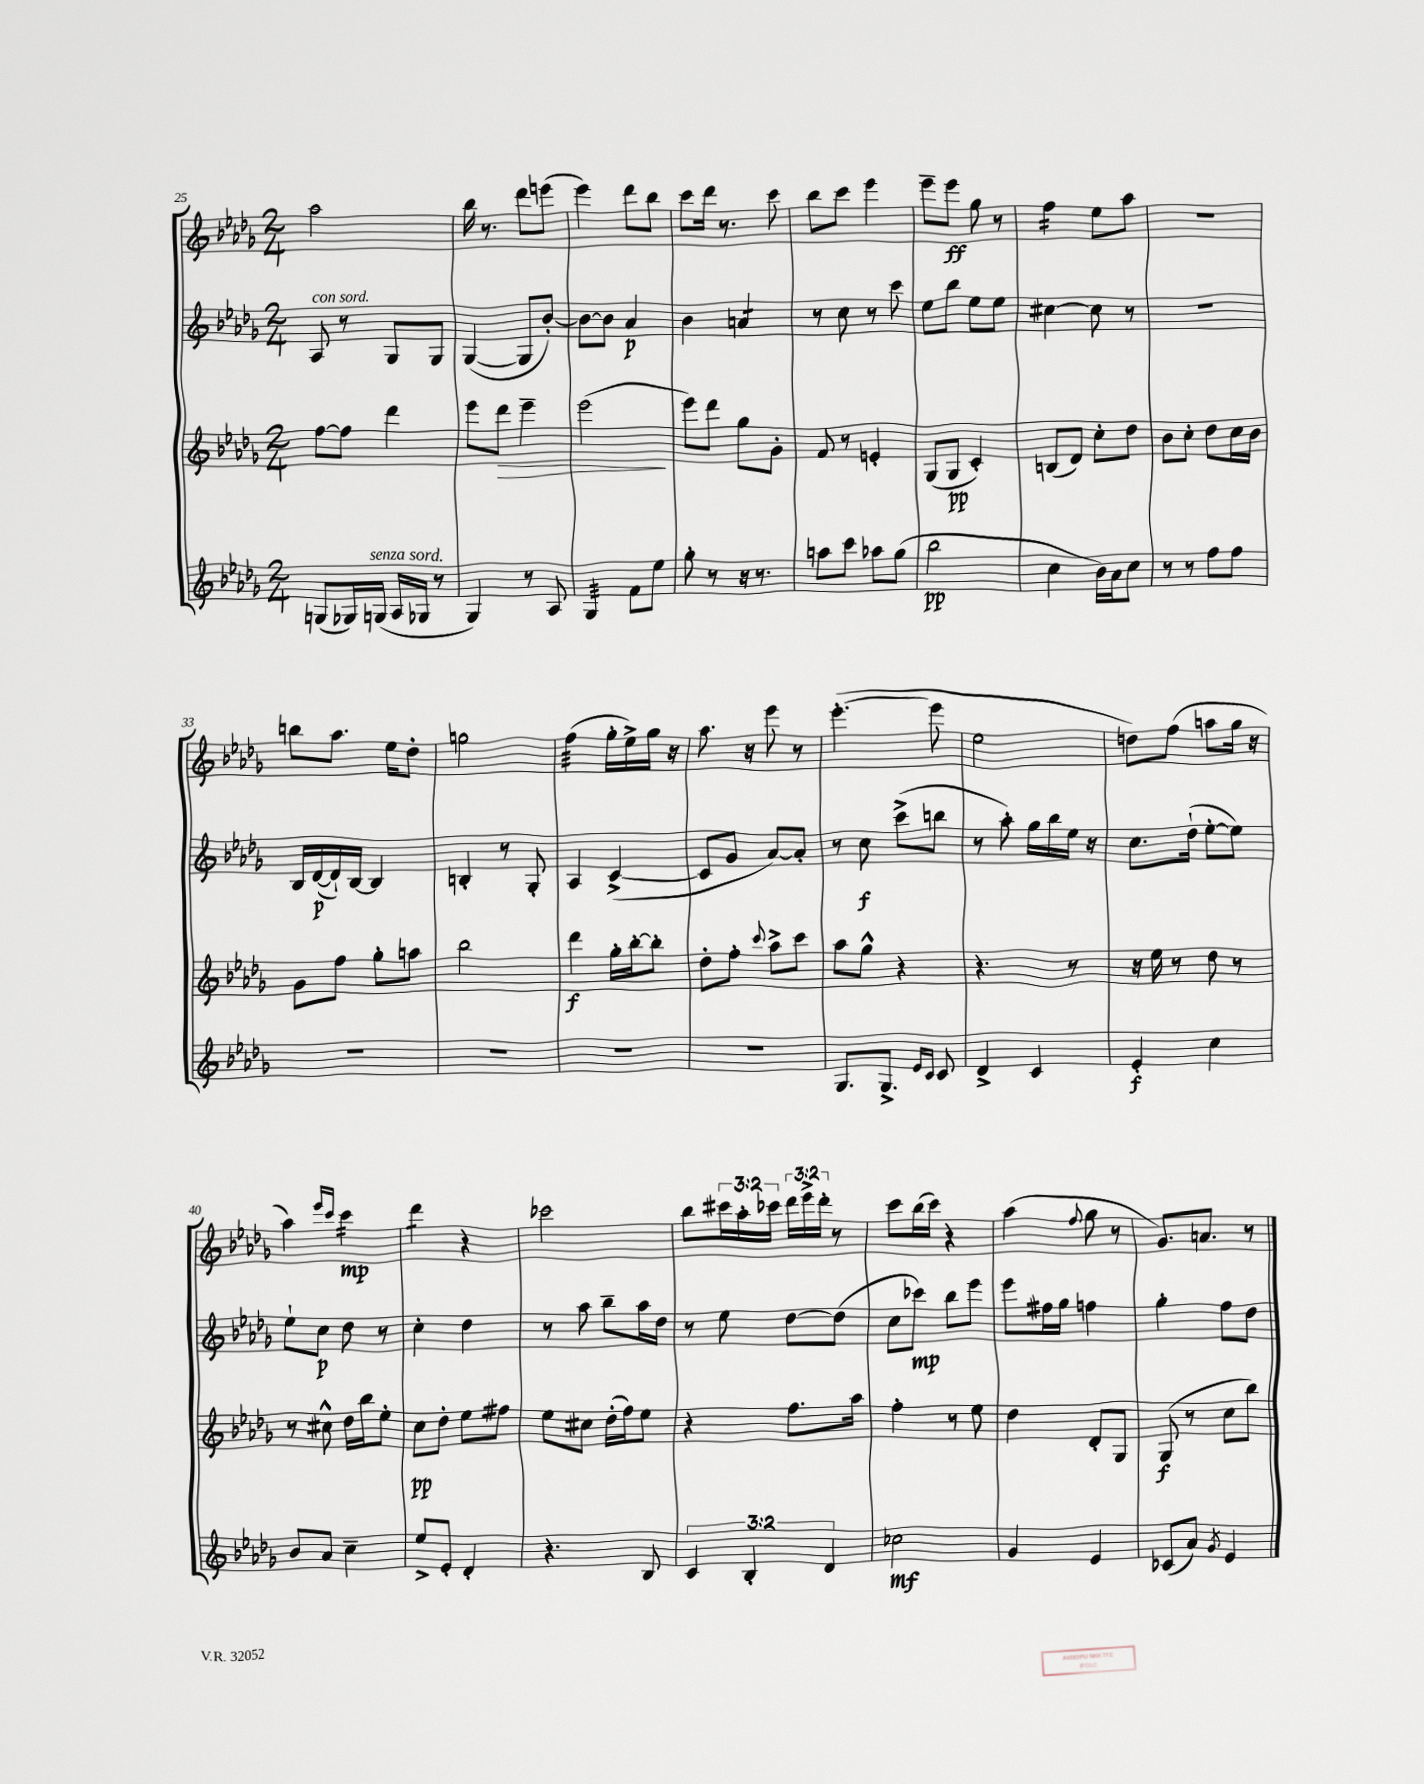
<<
\new StaffGroup <<
\new Staff = "s0" {
    \clef treble \key des \major \numericTimeSignature \time 2/4 \override Staff.TupletNumber.text = #tuplet-number::calc-fraction-text
    aes''2 |
    bes''16 r8. des'''8 e'''8( |
    ees'''4) des'''8 bes''8 |
    c'''8 des'''16 r8. c'''8 |
    bes''8 c'''8 ees'''4 |
    ees'''8-- ees'''8\ff ges''8 r8 |
    f''4:16 ees''8 aes''8 |
    r2 |
    b''8 aes''8. ees''16 des''8-. |
    g''2 |
    f''4:32( ges''16-. ees''16->) ges''16 r16 |
    aes''8. r16 ees'''8 r8 |
    ees'''4.~-.( ees'''8 |
    ees''2 |
    d''8) f''8( a''8 ges''16 r16 |
    aes''4) \grace { ees'''16 c'''16 } c'''4:16\mp |
    des'''4:8 r4 |
    ces'''2 |
    bes''8 \tuplet 3/2 { cis'''16 aes''16-. ces'''16 } \tuplet 3/2 { des'''16 ees'''16-> des'''16-. } r8 |
    c'''8 bes''16( c'''16) r4 |
    aes''4( \appoggiatura { f''8 } ges''8 r8 |
    ges'8.) a'8. r8 \bar "|." |
}
\new Staff = "s1" {
    \clef treble \key des \major \numericTimeSignature \time 2/4
    aes8^\markup { \italic "con sord." } r8 ges8 ges8 |
    ges4~( ges8 bes'8~-.) |
    bes'8~ bes'8 aes'4\p |
    bes'4 a'4:8 |
    r8 c''8 r8 c'''8 |
    ees''8 bes''8 ees''8 ees''8 |
    cis''4~ cis''8 r8 |
    r2 |
    bes16 des'16~\p( des'16-!) bes16~ bes4 |
    b4-. r8 ges8-. |
    aes4 c'4~->( |
    c'8 ges'8 aes'8~) aes'8-. |
    r8 c''8\f c'''8->( b''8 |
    r8 aes''8-.) ges''16 bes''16 ees''16 r16 |
    c''8. des''16-!( ees''8~-. ees''8) |
    ees''8-! c''8\p des''8 r8 |
    c''4-. des''4 |
    r8 aes''8 bes''8-- aes''16 des''16 |
    r8 ees''8 des''8~ des''8( |
    c''8 ces'''8\mp) bes''8 ees'''8 |
    ees'''8 fis''16 ges''16 f''4 |
    ges''4-. f''8 des''8 \bar "|." |
}
\new Staff = "s2" {
    \clef treble \key des \major \numericTimeSignature \time 2/4
    f''8~ f''8 des'''4 |
    ees'''8 des'''8\> ees'''4-- |
    ees'''2\!( |
    ees'''8) des'''8 ges''8 ges'8-. |
    f'8 r8 e'4-. |
    ges8( ges8\pp c'4-.) |
    b8( des'8) c''8-. des''8 |
    bes'8 c''8-. des''8 c''16 bes'16 |
    ges'8 f''8 ges''8-. a''8 |
    bes''2 |
    des'''4\f ges''16-. bes''16~-. bes''8-. |
    des''8-. f''8-. \appoggiatura { c'''8 } aes''8-> c'''8 |
    aes''8 ges''8-^ r4 |
    r4. r8 |
    r16 ees''16 r8 des''8 r8 |
    r8 cis''8-^ des''16 bes''16 ees''8-. |
    c''8\pp des''8-. ees''8 fis''8 |
    ees''8 cis''8 des''16-.( f''16) ees''8 |
    r4 f''8. aes''16 |
    f''4-. r8 ees''8 |
    des''4 des'8-. ges8 |
    ges8\f( r8 c''8 bes''8) \bar "|." |
}
\new Staff = "s3" {
    \clef treble \key des \major \numericTimeSignature \time 2/4 \override Staff.TupletNumber.text = #tuplet-number::calc-fraction-text
    g8( ges16) g16^\markup { \italic "senza sord." }( aes16 ges16 r8 |
    ges4) r8 aes8 |
    ges4:32 f'8 ees''8 |
    ges''8-. r8 r16 r8. |
    a''8 c'''8 aes''8 ges''8( |
    bes''2\pp |
    c''4 bes'16) aes'16 c''8 |
    r8 r8 f''8 f''8 |
    R2 |
    R2 |
    R2 |
    R2 |
    ges8. ges8.-> \grace { ees'16 c'16 } c'8 |
    des'4-> c'4 |
    ees'4-.\f c''4 |
    bes'8 aes'8 c''4-- |
    ees''8-> ees'8-. des'4-. |
    r4. bes8 |
    \tuplet 3/2 { c'4 bes4-. des'4 } |
    ces''2\mf |
    ges'4 ees'4 |
    ces'8( aes'8) \acciaccatura { ges'8 } ees'4 \bar "|." |
}
>>
>>
\layout { \context { \Score currentBarNumber = #25 } }
